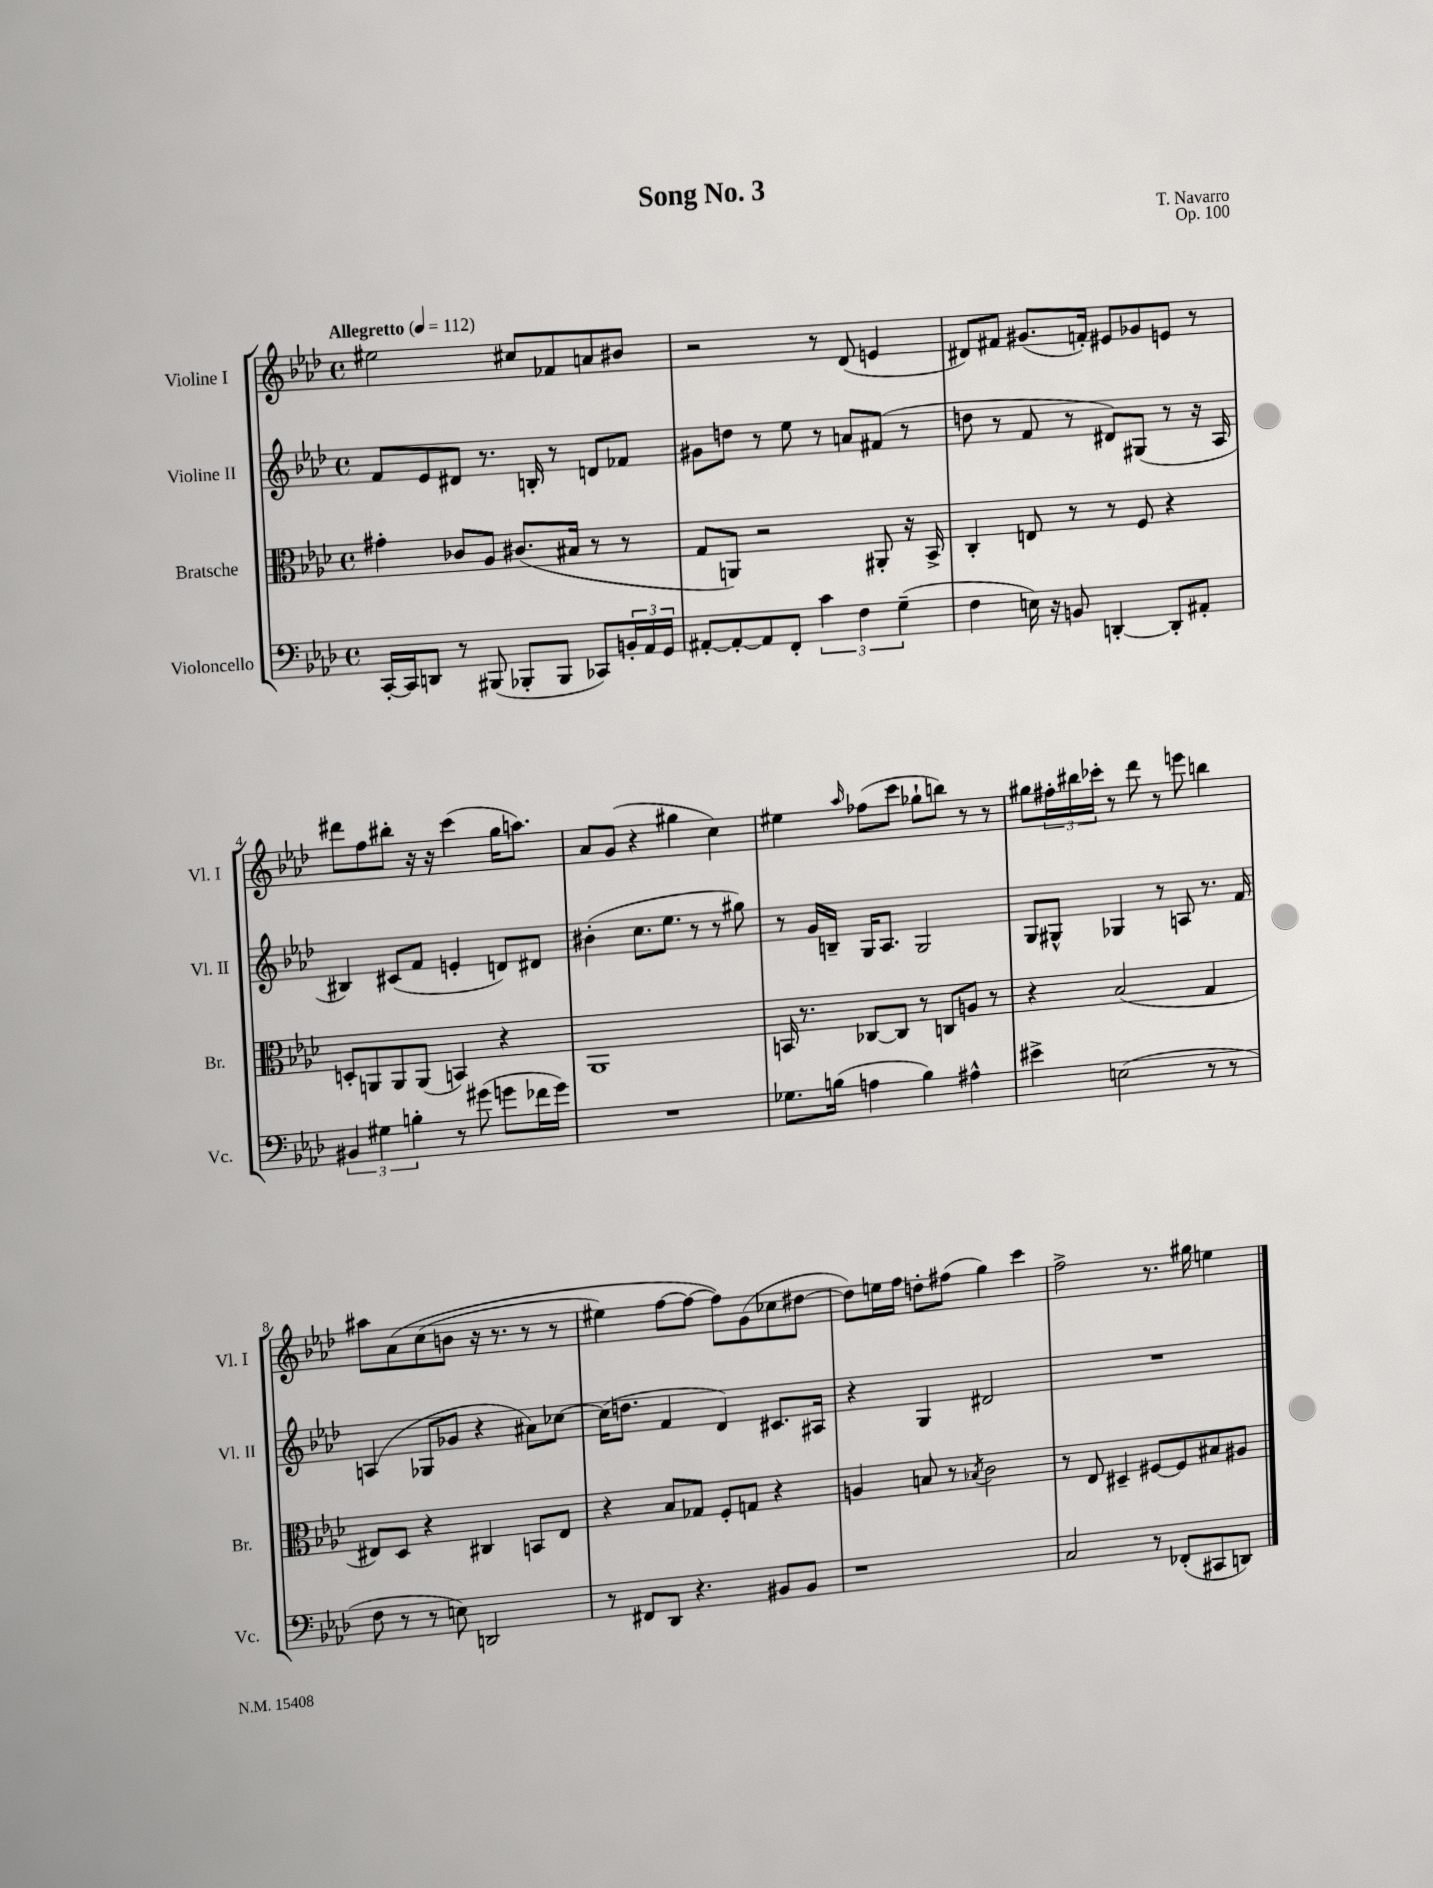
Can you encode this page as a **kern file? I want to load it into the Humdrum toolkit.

**kern	**kern	**kern	**kern
*part4	*part3	*part2	*part1
*staff4	*staff3	*staff2	*staff1
*I"Violoncello	*I"Bratsche	*I"Violine II	*I"Violine I
*I'Vc.	*I'Br.	*I'Vl. II	*I'Vl. I
*clefF4	*clefC3	*clefG2	*clefG2
*k[b-e-a-d-]	*k[b-e-a-d-]	*k[b-e-a-d-]	*k[b-e-a-d-]
*M4/4	*M4/4	*M4/4	*M4/4
*met(c)	*met(c)	*met(c)	*met(c)
*MM112	*MM112	*MM112	*MM112
=1	=1	=1	=1
!	!	!	!LO:TX:a:B:t=Allegretto
[16CC'/LL	4g#X'\	8f/L	2ee#X\
16CC/J]	.	.	.
8DDn/J	.	8e-/	.
8r	8c-X/L	8d#X/J	.
(8BBB#X/	8A-/J	8.r	.
8BBB-X'/L	(8.c#X/L	.	8cc#X/L
.	.	16Bn'/	.
8BBB-/J	.	8r	8f-X/
.	16B#X/Jk	.	.
8CC-X/L)	8r	8dn/L	8an/
24BBn'/L	8r	8f-X/J	8b#X/J
24AA-/	.	.	.
24GG/JJ	.	.	.
=2	=2	=2	=2
[8AA#X'/L	8G/L	8g#X\L	2r
8AA#'/_	8AAn/J)	8ddn\J	.
8AA#/]	2r	8r	.
8FF'/J	.	8ee-\	.
6c\	.	8r	8r
.	.	8an/L	(8d-/
6F\	.	.	.
.	8AA#X'/	(8f#X/J	4en/
(6G~\	.	.	.
.	16r	8r	.
.	16BB-^/	.	.
=3	=3	=3	=3
4F\	4C'/	8ddn\	8d#X/L)
.	.	8r	8f#X/J
16En\)	8En/	8f/	(8.g#X/L
16r	.	.	.
8BBn/	8r	8r	.
.	.	.	16fn'/Jk)
[4DDn'/	8r	8d#X/L)	8e#X/L
.	8F/	(8G#X/J	8g-X/
8DD'/L]	4r	8r	8en/J
8AA#X'/J	.	16r	8r
.	.	16A-/	.
!!LO:LB:g=z
=4	=4	=4	=4
6BB#X/	8Dn'/L	4B#X/)	8ddd#X\L
.	8AAn/	.	8ff\
6G#X\	.	.	.
.	8AA/	(8c#X/L	8bb#X'\J
6Bn'\	.	.	.
.	(8AA/J	8f/J	16r
.	.	.	16r
8r	4BBn/)	4en'/	(4ccc\
(8g#X\	.	.	.
8gn\L	4r	8dn/L)	16gg\KL
.	.	.	8.aan\J)
16f-X\L	.	8d#X/J	.
16g\JJ)	.	.	.
=5	=5	=5	=5
1r	1AA-	(4b#X'\	8a-/L
.	.	.	(8g/J
.	.	8.cc\L	4r
.	.	8.ee-\J	.
.	.	.	4gg#X\
.	.	8r	.
.	.	8r	4cc\)
.	.	8gg#X\)	.
=6	=6	=6	=6
8.G-X\L	16BBn/	8r	4ee#X\
.	8.r	.	.
.	.	16g/LL	.
(16Bn\Jk	.	16Bn~/JJ	.
.	.	.	16qqaa-/
4An\	[8C-X/L	16G/KL	(8ff-X\L
.	.	8.A-/J	.
.	8C-/J]	.	8ccc\J
4B\)	8r	2G/	8gg-X`\L
.	8Cn/L	.	8bbn\J)
4A#X^^\	8An/J	.	8r
.	8r	.	8r
=7	=7	=7	=7
4e#X^\	4r	8G/L	8gg#X\L
.	.	8G#X^^/J	24ff#X'\L
.	.	.	24bb#X\
.	.	.	24ccc-X'\JJ
(2En\	(2B-/	4G-X/	8r
.	.	.	8ddd-\
.	.	8r	8r
.	.	8An/	8eeen\
8r	4G/	8.r	4bbn\
8r	.	.	.
.	.	16f/	.
!!LO:LB:g=z
=8	=8	=8	=8
8F\	8E#X/L)	(4An/	8aa#X\L
8r	8D-/J	.	(8a-\
8r	4r	8G-X/L	(8cc\
8En\)	.	8g-X/J	8bn\J
2DDn/	4C#X/	4r	16r
.	.	.	8.r
.	8BBn/L	8a#X\L)	8r
.	8E#/J	[8cc-X\J	8r
=9	=9	=9	=9
8r	4r	(16cc-\KL]	4ee#X\)
.	.	8.ddn\J	.
8FF#X/L	.	.	.
8DD-/J	8B-/L	4f/	[8ff\L
4.r	8G-X/J	.	8ff\J_
.	8F'/L	4d-/)	8ff\L])
.	8Gn/J	.	(8g\
8BB#X/L	4r	8.c#X/L	8cc-X\
8BB#/J	.	.	[8dd#X\J
.	.	16A#X/Jk	.
=10	=10	=10	=10
1r	4An/	4r	8dd#\L])
.	.	.	16een\L
.	.	.	16ff\JJ
.	8Bn/	4G/	8ddn'\L
.	8r	.	(8ff#X\J
.	8qB-X/	.	.
.	2c\	2d#X/	4gg\)
.	.	.	4ccc\
=11	=11	=11	=11
2C/	8r	1r	2ff^\
.	8E-/	.	.
.	4D#X~/	.	.
8r	[8F#X/L	.	8.r
(8FF-X'/L	8F#/]	.	.
.	.	.	16gg#X\
8CC#X/	8B#X/	.	4een\
8DDn/J)	8A#X/J	.	.
==	==	==	==
*-	*-	*-	*-
